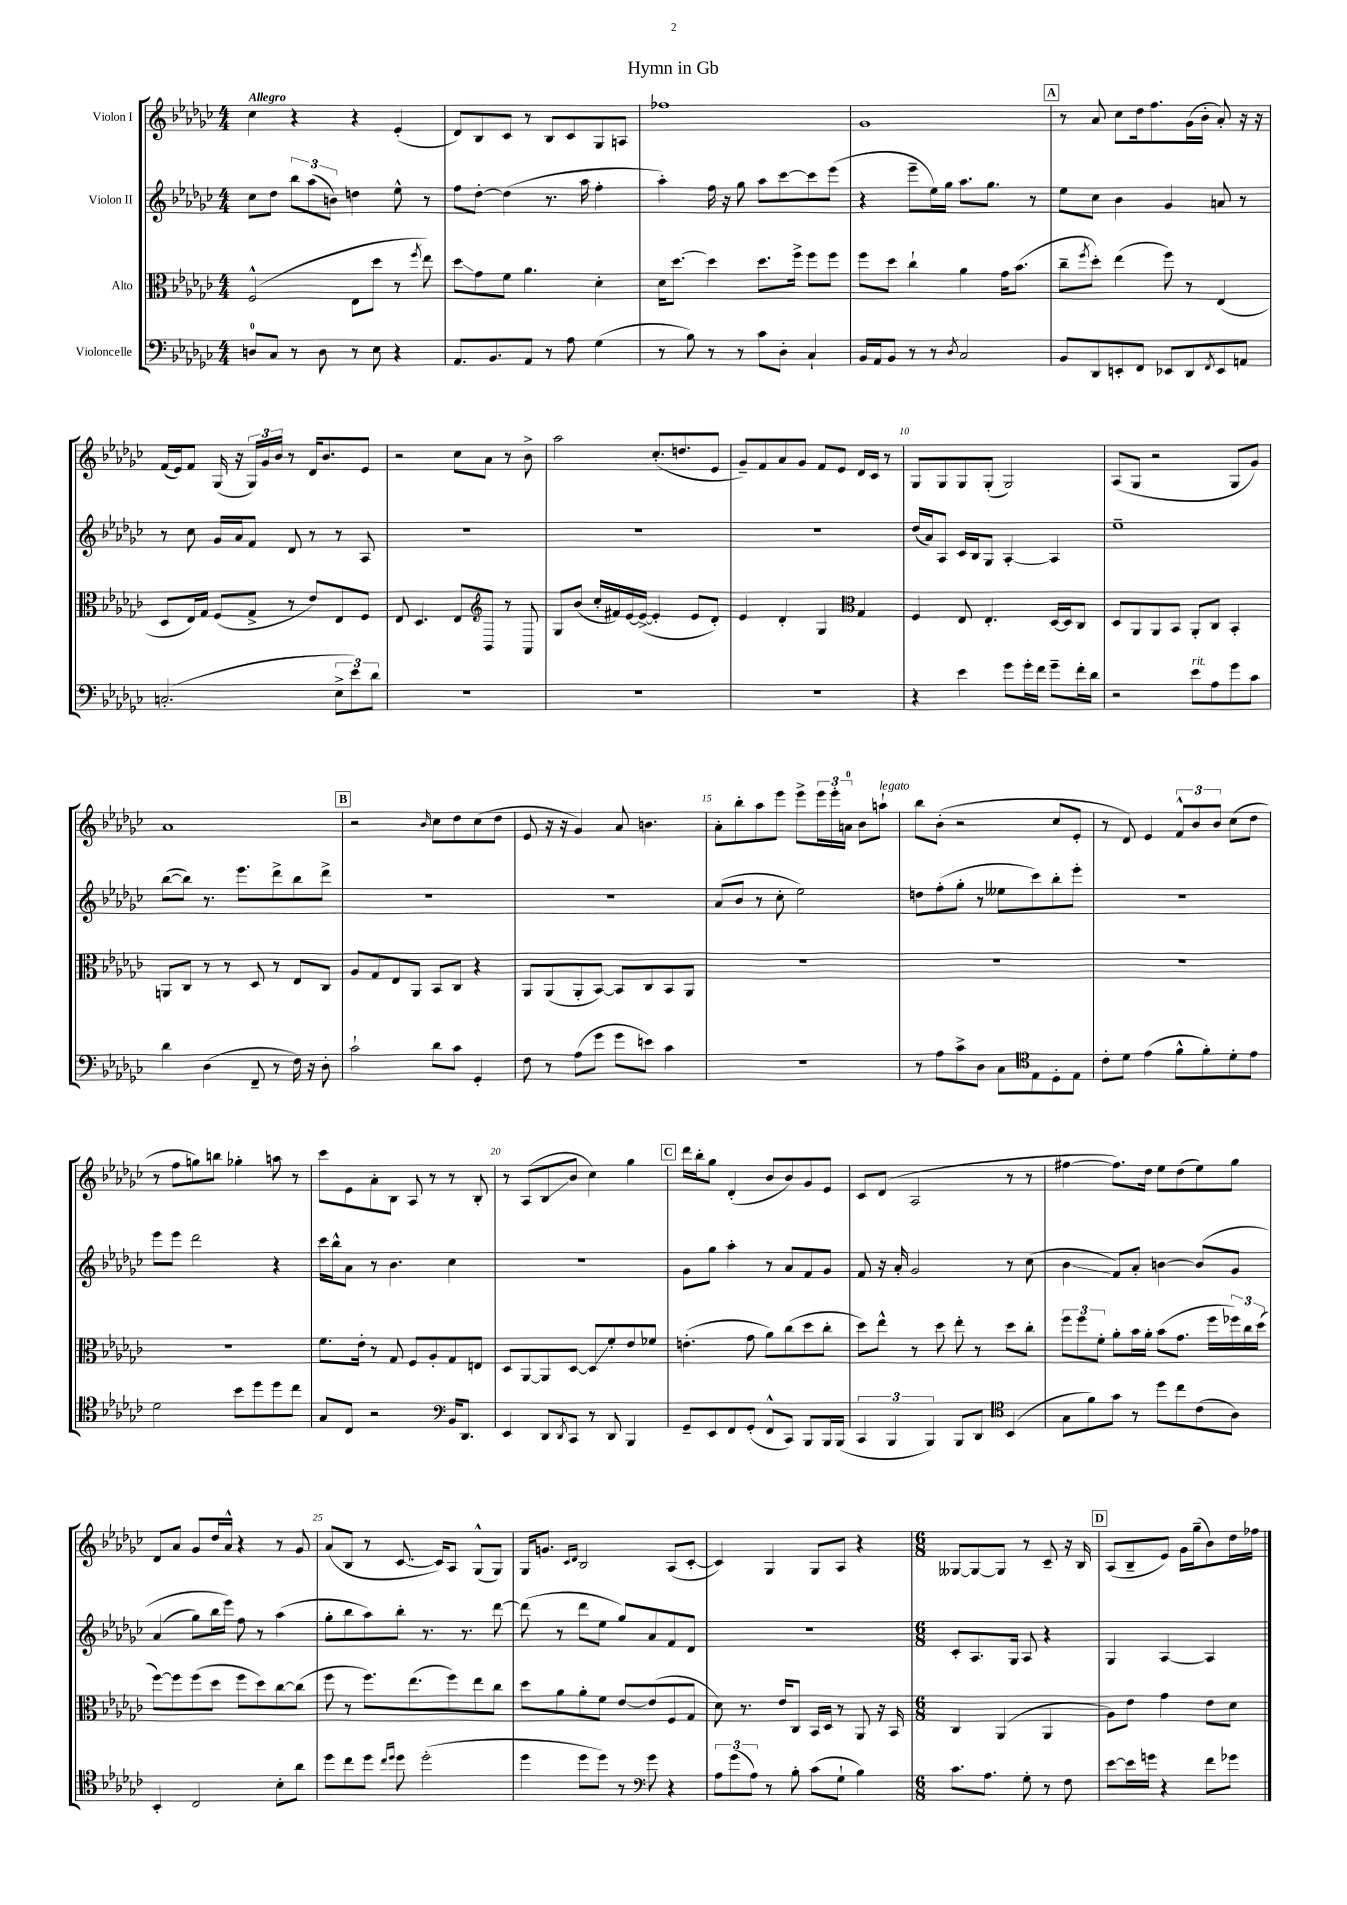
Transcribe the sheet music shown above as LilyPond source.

\header { title = "Hymn in Gb" }
<<
\new StaffGroup <<
\new Staff = "s0" \with { instrumentName = "Violon I" } {
    \clef treble \key ges \major \numericTimeSignature \time 4/4 \tempo "Allegro"
    ces''4 r4 r4 ees'4-.( |
    des'8) bes8 ces'8 r8 bes8 ces'8 ges8 a8 |
    fes''1 |
    ges'1 |
    \mark \markup { \box "A" } r8 aes'8 ces''8 des''16 f''8. ges'16( bes'16-. aes'8-.) r16 r16 |
    f'16( ees'16) f'8 ges16( r16 \tuplet 3/2 { ges16) ges'16 bes'16 } r8 des'16 bes'8. ees'8 |
    r2 ces''8 aes'8 r8 bes'8-> |
    aes''2 ces''8.-.( d''8. ees'8 |
    ges'8--) f'8 aes'8 ges'8 f'8 ees'8 des'16 ces'16 r8 |
    ges8 ges8 ges8 ges8-.( ges2) |
    aes8( ges8 r2 ges8 ges'8) |
    aes'1 |
    \mark \markup { \box "B" } r2 \grace { bes'16 } ces''8 des''8 ces''8( des''8 |
    ees'8 r16 r16 ges'4) aes'8 b'4. |
    aes'8-. bes''8-. aes''8 ees'''8 ees'''8-> \tuplet 3/2 { ees'''16 ees'''16-. a'16-0 } bes'8 a''8-!^\markup { \italic "legato" } |
    bes''8 bes'8-.( r2 ces''8 ees'8-. |
    r8 des'8) ees'4 \tuplet 3/2 { f'8-^ bes'8 bes'8 } ces''8( des''8 |
    r8 f''8 g''8) b''8 ges''4-. a''8 r8 |
    ces'''8 ees'8 aes'8-. bes8 aes8 r8 r8 bes8-. |
    r8 aes8( bes8\glissando bes'8 ces''4) ges''4 |
    \mark \markup { \box "C" } des'''16 bes''16-. ges''8 des'4-.( bes'8 bes'8) ges'8 ees'8 |
    ces'8 des'8( aes2 r8 r8 |
    fis''4~ fis''8.) des''16 ees''8 des''8( ees''8) ges''8 |
    des'8 aes'8 ges'8 des''16 aes'16-^ r4 r8 ges'8 |
    aes'8( bes8 r8 ces'8.~ ces'16) aes8 ges8-^( ges8) |
    ges16 g'8. \grace { ces'16 des'16 } bes2 aes8( ces'8~-. |
    ces'4) ges4 ges8 aes8 r4 |
    \numericTimeSignature \time 6/8 geses8~ geses8~ geses8 r8 ces'8-- r16 bes16 |
    \mark \markup { \box "D" } aes8( bes8-- ees'8) ges'16 ges''16--( bes'8) des''16 fes''16 \bar "|." |
}
\new Staff = "s1" \with { instrumentName = "Violon II" } {
    \clef treble \key ges \major \numericTimeSignature \time 4/4
    ces''8 des''8 \tuplet 3/2 { bes''8 aes''8( b'8) } d''4 ees''8-^ r8 |
    f''8 des''8~-. des''4( r8. aes''16 f''4-. |
    aes''4-.) f''16 r16 ges''8 aes''8 ces'''8~ ces'''8 ees'''8( |
    r4 ees'''8-- ees''16) ges''16 aes''8. ges''8. r8 |
    \mark \markup { \box "A" } ees''8 ces''8 bes'4 ges'4 a'8 r8 |
    r8 ces''8 ges'16 aes'16 f'8 des'8 r8 r8 aes8 |
    R1 |
    R1 |
    R1 |
    des''16( aes'16) aes8 ces'16 bes16 ges8 aes4~-. aes4 |
    ees''1-- |
    bes''8~( bes''8) r8. ees'''8. des'''8-> bes''8 des'''8-> |
    \mark \markup { \box "B" } R1 |
    R1 |
    aes'8( bes'8 r8 ces''8-. ees''2) |
    d''8 f''8-.( ges''8-. r8 eeses''8 ces'''8) bes''8-. ees'''8-. |
    r1 |
    ees'''8 ees'''8 des'''2 r4 |
    ces'''16 bes''16-^ aes'8 r8 bes'4. ces''4 |
    R1 |
    \mark \markup { \box "C" } ges'8 ges''8 aes''4-. r8 aes'8 f'8 ges'8 |
    f'8 r16 aes'16-. ges'2 r8 ces''8( |
    bes'4\glissando f'8) aes'8-. b'4~ b'8\( ges'8 |
    aes'4( ges''8) bes''16 ees'''16\) f''8 r8 aes''4( |
    ges''8-. bes''8 aes''8) bes''8-. r8. r8. des'''8~ |
    des'''8( r8 des'''8 ees''8 ges''8) aes'8 f'8 des'8 |
    R1 |
    \numericTimeSignature \time 6/8 ces'8-. aes8. ges16 aes8 r4 |
    \mark \markup { \box "D" } ges4 aes4~ aes4 \bar "|." |
}
\new Staff = "s2" \with { instrumentName = "Alto" } {
    \clef alto \key ges \major \numericTimeSignature \time 4/4
    f2-^( ees8 des''8 r8 \acciaccatura { f''8 } ees''8) |
    des''8\glissando ges'8 f'8 aes'4. des'4-. |
    des'16 des''8.~ des''4 des''8. f''16-> f''8 f''8 |
    f''8 des''8 ces''4-! aes'4 ges'16 bes'8.( |
    \mark \markup { \box "A" } ces''8-- \acciaccatura { f''8 } des''8-.) ees''4( f''8) r8 ees4( |
    des8 ees16) ges16 f8( ges8-> r8 ees'8) ees8 f8 |
    ees8 des4. ees8 bes,8 r8 aes,8 |
    \clef treble ges8 bes'8( ces''16-. fis'16) ees'16~ ees'16~->( ees'4-. ees'8 des'8-.) |
    ees'4 des'4-. ges4 ges4 |
    \clef alto f4 ees8 ees4.-. des16~ des16 ces8 |
    des8 aes,8 aes,8 bes,8 aes,8-. ces8 bes,4-. |
    a,8 ces8 r8 r8 des8 r8 ees8 ces8 |
    \mark \markup { \box "B" } aes8 ges8 ees8 aes,8 bes,8 ces8 r4 |
    aes,8 aes,8( aes,8-. bes,8~) bes,8 ces8 bes,8 aes,8 |
    R1 |
    R1 |
    R1 |
    R1 |
    f'8. ees'16-. r8 ges8 f8 aes8-. ges8 e8 |
    des8 aes,8~ aes,8 des8~ des8\glissando f'8-. ees'8 fes'8 |
    \mark \markup { \box "C" } e'4.-.( ges'8 aes'8) ces''8( des''8 ces''8-. |
    des''8) ees''8-^ r8 des''8 ees''8-. r8 des''8 ces''8-. |
    \tuplet 3/2 { f''8 f''8 f'8-. } aes'8-. bes'16 aes'16-. bes'8( ges'8. f''16 \tuplet 3/2 { fes''16) ces''16 des''16( } |
    f''8~) f''8 f''8( des''8 f''8 des''8) ces''8~ ces''8( |
    f''8 r8 f''8.) ees''8.( f''8) ees''8 ces''8 |
    des''8 aes'8 aes'8-. f'8 ees'8~ ees'8( f8 ges8 |
    des'8) r8. ees'16 ces8 bes,16 des16 r8 aes,8 r16 bes,16 |
    \numericTimeSignature \time 6/8 ces4 aes,4( aes,4 |
    \mark \markup { \box "D" } aes8) ees'8 ges'4 ees'8 des'8 \bar "|." |
}
\new Staff = "s3" \with { instrumentName = "Violoncelle" } {
    \clef bass \key ges \major \numericTimeSignature \time 4/4
    d8-0 ces8 r8 d8 r8 ees8 r4 |
    aes,8. bes,8. aes,8 r8 aes8 ges4( |
    r8 bes8) r8 r8 ces'8 des8-. ces4-! |
    bes,16 aes,16 bes,8 r8 r8 \acciaccatura { des8 } ces2 |
    \mark \markup { \box "A" } bes,8 des,8 e,8-. f,8 ees,8 des,8 \acciaccatura { f,8 } ees,8 a,8 |
    c2.-.( \tuplet 3/2 { ees8-> ees'8) des'8 } |
    R1 |
    R1 |
    R1 |
    r4 ees'4 ges'8 ges'16-. f'16 ges'8-- f'16-. des'16 |
    r2 ees'8^\markup { \italic "rit." } aes8 ges'8 ces'8 |
    des'4 des4( f,8-- r8 f16) r16 des8-. |
    \mark \markup { \box "B" } ces'2-! des'8 ces'8 ges,4-. |
    f8 r8 aes8( ges'8 ges'8 e'8) ces'4 |
    R1 |
    r8 aes8 ces'8-> des8 ces8 ees8 des8-. ees8 |
    \clef tenor ces'8-. des'8 ees'4( f'8-^ f'8-.) des'8-. ees'8 |
    des'2 bes'8 des''8 des''8 ces''8 |
    ges8 ces8 r2 \clef bass bes,16 des,8. |
    ees,4 des,8 \acciaccatura { des,8 } ces,8 r8 des,8 bes,,4 |
    \mark \markup { \box "C" } ges,8-- ees,8 f,8 ges,8-.( f,8-^ ces,8) bes,,8 bes,,16 bes,,16( |
    \tuplet 3/2 { ces,4 bes,,4 bes,,4) } bes,,8 des,8 \clef tenor bes,4( |
    ges8 f'8) ges'8 r8 des''8 ces''8 ces'8( aes8) |
    bes,4-. ces2 bes8-. aes'8 |
    des''8 ces''8 des''8 \grace { ces''16 des''16 } des''8 des''2-.( |
    des''4 des''8 des''8) r8 ges'8 r4 |
    \clef bass \tuplet 3/2 { aes8 ges'8( aes8) } r8 bes8-. ces'8( ges8-! bes4) |
    \numericTimeSignature \time 6/8 ces'8. aes8. ges8-. r8 f8 |
    \mark \markup { \box "D" } ees'8~ ees'16 g'16 r4 f'8 ges'8 \bar "|." |
}
>>
>>
\layout { \context { \Score \override BarNumber.break-visibility = ##(#f #t #t) barNumberVisibility = #(every-nth-bar-number-visible 5) } }
